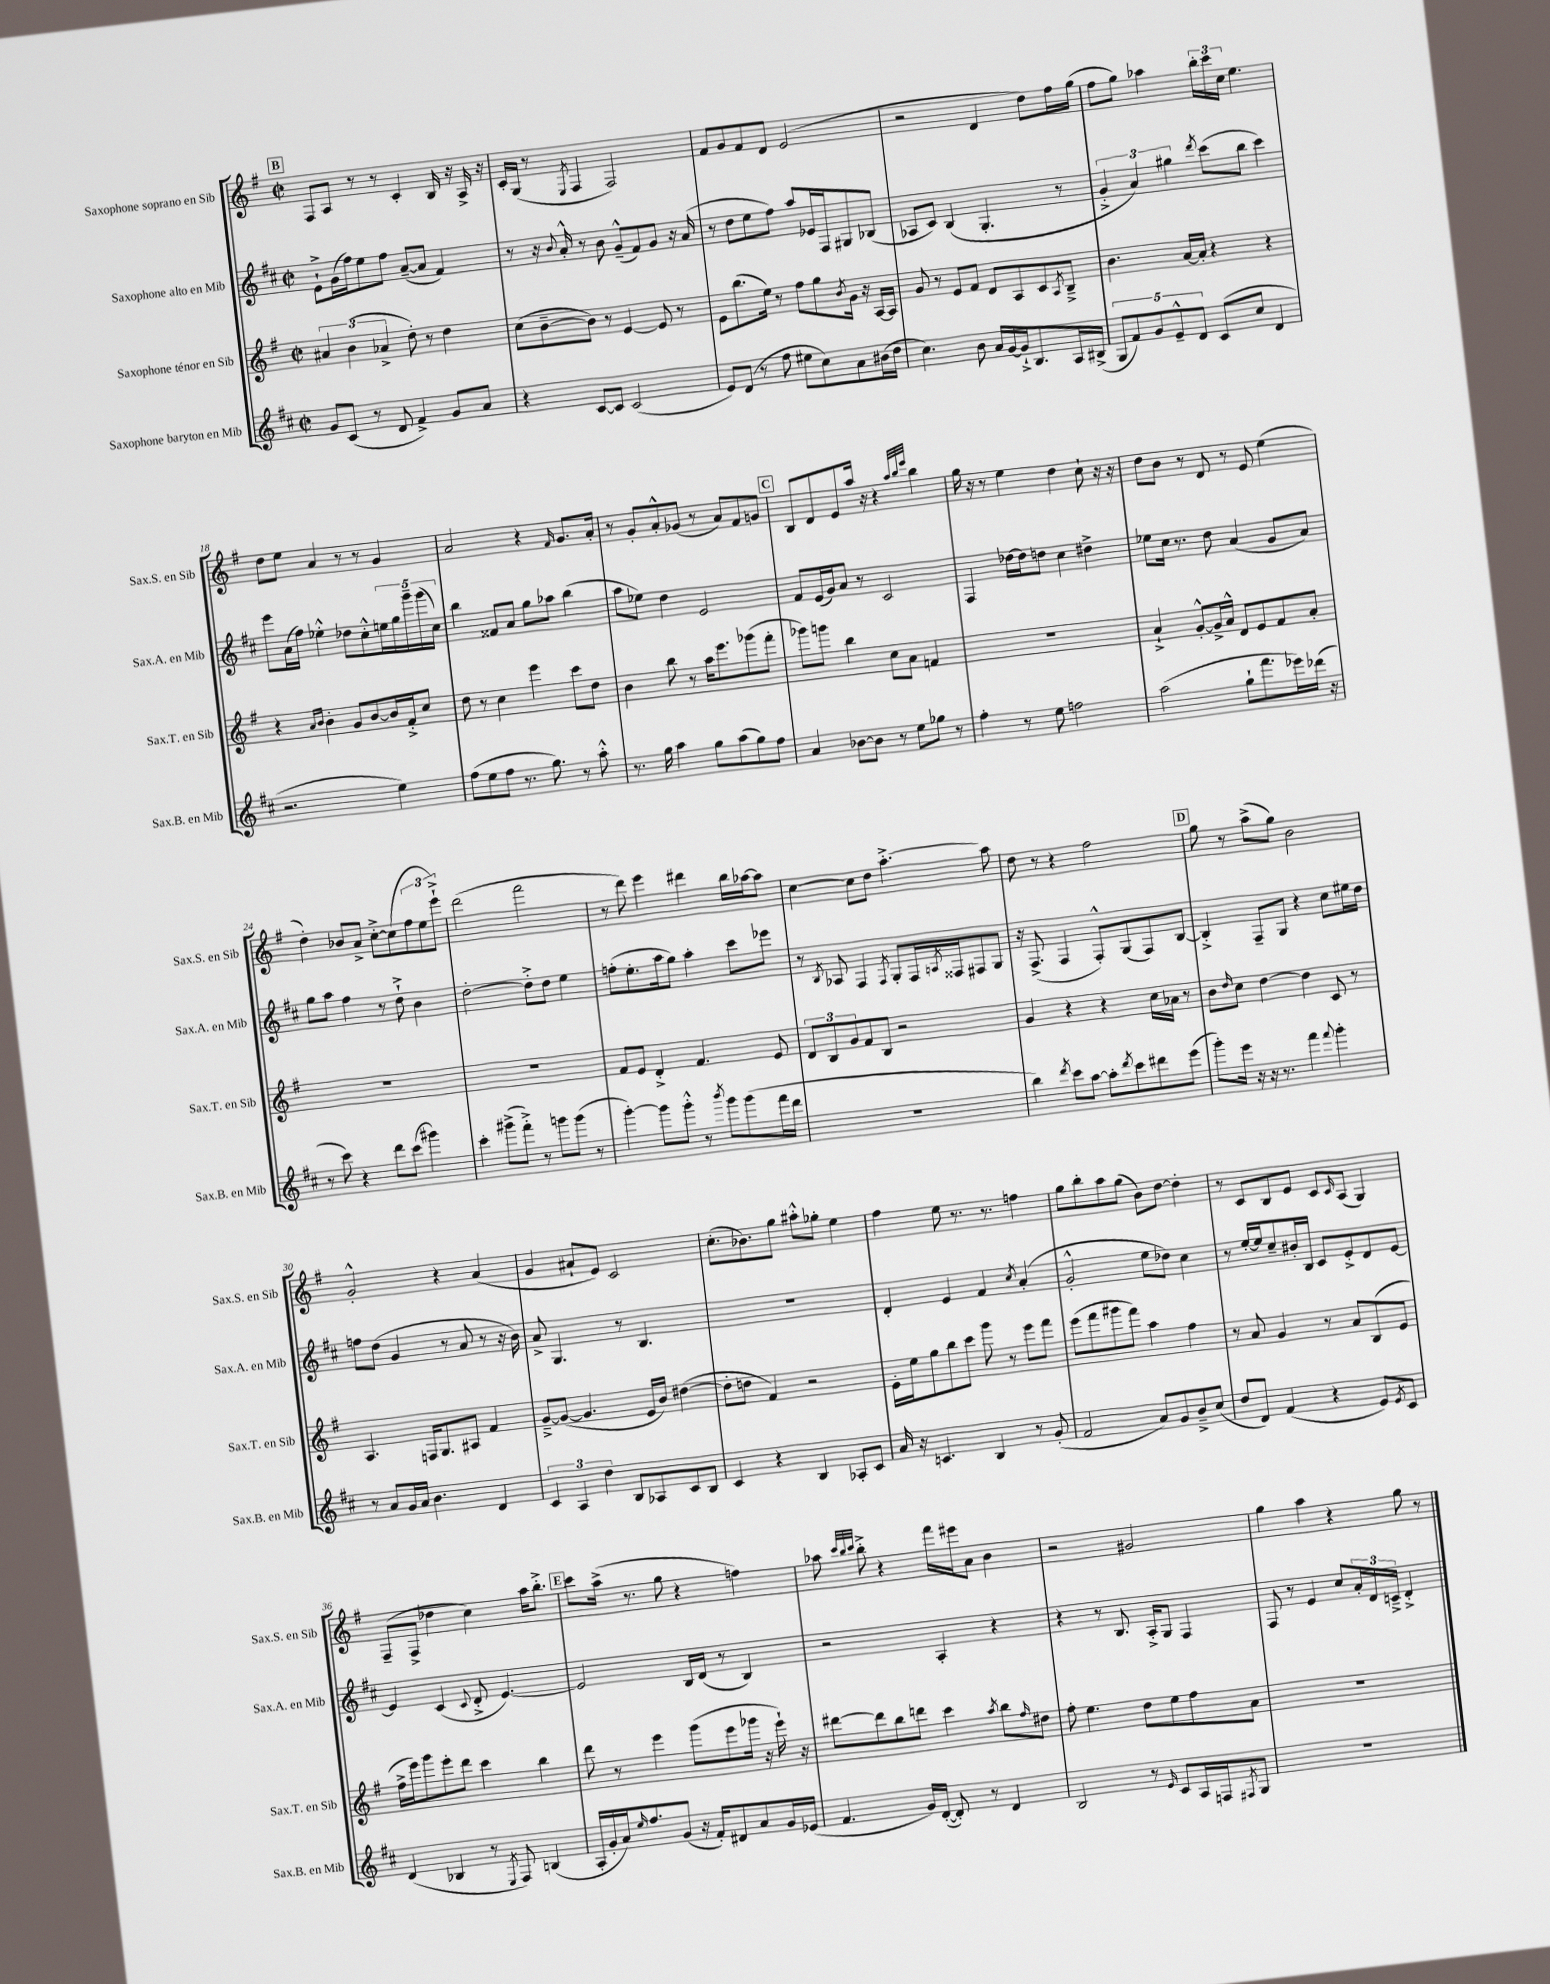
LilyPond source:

<<
\new StaffGroup <<
\new Staff = "s0" \with { instrumentName = "Saxophone soprano en Sib" shortInstrumentName = "Sax.S. en Sib" } {
    \clef treble \key g \major \defaultTimeSignature \time 2/2
    \mark \markup { \box "B" } fis8 a8 r8 r8 c'4-. b16 r16 a16-> r16 |
    c'16-. g16( r8 \acciaccatura { e8 } fis4 fis2) |
    fis'8 g'8 fis'8 d'8 e'2( |
    r2 d'4 d''8) fis''16 g''16( |
    fis''8 g''8) aes''4 \tuplet 3/2 { b''16-. c'''16 c''16 } e''4. |
    d''8 e''8 a'4 r8 r8 g'4 |
    a'2 r4 \grace { fis'16 } g'8. a'16-. |
    r8 g'8-. a'8-.-^ ges'8( r8 a'8) fis'8 g'8 |
    \mark \markup { \box "C" } b8 d'8 e'8 a''16 r16 r4 \grace { a''32 b''32 e'''32 } b''4 |
    g''16 r16 r8 e''4 d''4 c''8-! r16 r16 |
    d''8 b'8 r8 d'8 r8 e'8 e''4( |
    d''4-.) bes'8 a'8-> c''8~-.-> c''8( \tuplet 3/2 { fis''8 e''8 e'''8-!->) } |
    d'''2( fis'''2 |
    r8 d'''8) e'''4 dis'''4 b''16 aes''16~ aes''8 |
    c''4~ c''8 d''8 a''4.~-.-> a''8 |
    d''8 r8 r4 fis''2 |
    \mark \markup { \box "D" } g''8 r8 a''8->( g''8) b'2 |
    g'2-.-^ r4 a'4( |
    g'4 ais'8-! e'8) c'2 |
    c''8.-.( bes'8.) g''8 ais''8-.-^ ges''8-. e''4 |
    fis''4 e''8 r8. r8. f''4 |
    g''8 b''8-. a''8 g''8( b'8) d''8~ d''4-. |
    r8 c'8 b8 e'8 c'8 \grace { c'16 } a8( g4) |
    fis8--( fis8-> des''4 c''4) a''16 b''8.-.-> |
    \mark \markup { \box "E" } c'''8 a''16->( r8. g''8 r4 f''4) |
    aes''8 \grace { c'''32 b''32 c'''32 } b''8-.-> r4 fis'''16 eis'''16 a'8 b'4 |
    r2 gis'2 |
    g''4 a''4 r4 g''8 r8 \bar "|." |
}
\new Staff = "s1" \with { instrumentName = "Saxophone alto en Mib" shortInstrumentName = "Sax.A. en Mib" } {
    \clef treble \key d \major \defaultTimeSignature \time 2/2
    \mark \markup { \box "B" } e'8-!-> g'16( fis''16) e''8 fis''8 a'8~--( a'8 fis'4) |
    r8 r16 \appoggiatura { b'8 } a'16-.-^ r8 b'8 g'8---^( fis'8) g'8 r16 a'16( |
    r8 d''8 e''8 fis''8) a''8 ees'16 fis16 gis8 bes8( |
    aes8 cis'8) b4( g4.-. r8 |
    \tuplet 3/2 { g'4-.-> a'4) gis''4 } \acciaccatura { d'''8 } cis'''8( b''8 cis'''4) |
    e'''8 a'16( fis''16) ees''4-.-^ des''8 cis''8-.-^ \tuplet 5/4 { e''16 g''16 g'''16-- g'''16( cis''16) } |
    b''4 fisis'8 a'8 g''8 aes''8 b''4( |
    a''8 ees''8) d''4 e'2 |
    \mark \markup { \box "C" } fis'8 e'16( g'16) a'8 r8 cis'2 |
    fis4 des''16~ des''16 d''8 cis''4 dis''4-> |
    ees''8 cis''16 r8. d''8 a'4( g'8 a'8) |
    g''8 a''8 fis''4 r8 d''8-!-> b'4 |
    d''2~-. d''8-.-> d''8 e''4 |
    f''8-.( e''8.-. a''16 g''8) a''4-. cis'''8 ees'''8 |
    r8 \acciaccatura { b8 } aes8 fis4 \acciaccatura { fis8 } g8-. fis16 \acciaccatura { a8 } fisis16 fis8 g8 |
    r16 fis8.->( fis4 fis8-.-^) g8( fis8) b8~ |
    \mark \markup { \box "D" } b4-.-> fis8-- g8 r4 cis''8 eis''16 d''16 |
    f''8 d''8( g'4 r8 a'8 r8 r16 b'16) |
    a'8-> g4. r8 b4. |
    R1 |
    d'4-. e'4 fis'4 \acciaccatura { cis''8 } a'4-.( |
    g'2-.-^ e''8 des''8) cis''4 |
    r8 e''16~-. e''16 cis''8-- bis'16-. b16 cis'8 e'8-.-> d'8 e'8~ |
    e'4 cis'4( \appoggiatura { cis'8 } d'8-.-> e'4.~) |
    \mark \markup { \box "E" } e'2 b16 d'16( r8 b4) |
    r2 a4-. r4 |
    r4 r8 b8. a16-.-> g8 fis4 |
    fis8 r8 e'4 cis''8 \tuplet 3/2 { a'16-. d'16 c'16---> } d'4-.-> \bar "|." |
}
\new Staff = "s2" \with { instrumentName = "Saxophone ténor en Sib" shortInstrumentName = "Sax.T. en Sib" } {
    \clef treble \key g \major \defaultTimeSignature \time 2/2
    \mark \markup { \box "B" } \tuplet 3/2 { ais'4 b'4( aes'4-> } d''8-.) r8 d''4 |
    c''8( b'8~-- b'8) r8 e'4~ e'8 r8 |
    e'8 b''8.( e''16) r8 fis''8 g''8 \acciaccatura { b'8 } g'16 r16 a16~ a16 |
    g'8 r8 e'8 fis'8 d'8 a8 c'8 \acciaccatura { a8 } b8---> |
    b'4. a'16~ a'16-. r4 r4 |
    r4 \grace { a'16 b'16 } b'4-. g'8 b'8~ b'16 fis'16-.-> c''8 |
    d''8 r8 c''4 e'''4 c'''8 d''8 |
    b'4 b''8 r8 a''16 e'''8. ges'''8( fis'''8-. |
    \mark \markup { \box "C" } ges'''8) g'''8 b''4 c''8 a'8 f'4 |
    R1 |
    a'4-!-> g'8~-.-^ g'16-> a'16-^ d'8 e'8 fis'8 a'8-. |
    R1 |
    R1 |
    fis'8 e'8 d'4-.-> fis'4. e'8 |
    \tuplet 3/2 { d'8 b8 g'8 } fis'8 b8 r2 |
    g'4 r4 r4 c''16 aes'16 r8 |
    \mark \markup { \box "D" } b'8 \grace { d''16 } c''8 d''4~ d''4 c'8 r8 |
    a4. f16 g8. ais8 fis'4 |
    g'8~---> g'8~( g'4. e'16 b'16) dis''4~( |
    dis''8-. d''8 fis'4) r2 |
    e'16-. e''16 g''8 b''8 c'''8 g'''8 r8 e'''8 fis'''8 |
    e'''8( fis'''8 gis'''8 fis'''8) a''4 fis''4 |
    r8 a'8 g'4 r8 a'8 b8( e'8 |
    fis''16-> e'''16) g'''8 e'''8-. d'''8 c'''4 b''4 |
    \mark \markup { \box "E" } d'''8 r8 e'''4 g'''8( e'''8 ges'''16 r16 e'''16-!) r16 |
    dis'''8~ dis'''8 b''8 d'''8 c'''4 \acciaccatura { a''8 } b''8 \grace { fis''16 } dis''8 |
    fis''8-. e''4. d''8 e''8 fis''8 a'8 |
    R1 \bar "|." |
}
\new Staff = "s3" \with { instrumentName = "Saxophone baryton en Mib" shortInstrumentName = "Sax.B. en Mib" } {
    \clef treble \key d \major \defaultTimeSignature \time 2/2
    \mark \markup { \box "B" } g'8 cis'8( r8 d'8 fis'4->) g'8 a'8 |
    r4 cis'8~ cis'8 cis'2( |
    e'8) d'8( r8 fis''8 eis''8 cis''8) a'8 bis'16( d''16 |
    cis''4.) b'8 a'16 g'16~ g'16-!-> b8. a16 bis16->( |
    \tuplet 5/4 { g8 fis'8) g'8 e'8---^ d'8 } cis'8( cis''8 d'4 |
    r2. e''4) |
    fis''8( e''8 fis''8 r8. g''8.) r8 a''8-.-^ |
    r8. g''16 a''4 g''8 a''8( g''8) fis''8 |
    \mark \markup { \box "C" } a'4 bes'8~ bes'8 r8 e''8 ges''8 r8 |
    fis''4-. r8 e''8 f''2 |
    a''2( g''8-! fis'''8. ees'''16) des'''16( r16 |
    r8 cis'''8) r4 d'''8 cis'''8( gis'''4) |
    cis'''4-. gis'''8->( fis'''8-.->) r8 g'''8 g'''8( r8 |
    g'''4~-.) g'''8 g'''8-.-^ r8 \acciaccatura { b'''8 } g'''8 g'''8( fis'''16 d'''16 |
    R1 |
    b''4) \acciaccatura { d'''8 } cis'''8 a''8~ a''8-. \acciaccatura { d'''8 } cis'''8 dis'''8 e'''8( |
    \mark \markup { \box "D" } g'''8-.) e'''16 r16 r16 r8. fis'''4 \appoggiatura { fis'''8 } g'''4-. |
    r8 a'8 g'16 a'16 b'4. d'4 |
    \tuplet 3/2 { cis'4 a4 d''4 } b8 aes8 cis'8 b8 |
    cis'4 r4 b4 aes8-. cis'8 |
    a'16 r16 c'4. b4 r8 g'8-.( |
    fis'2 a'8) g'8 b'8---> cis''8( |
    d''8 d'8) fis'4( r4 e'8) \acciaccatura { e'8 } cis'8 |
    d'4( bes4 r8 \acciaccatura { e8 } fis8) b4( |
    \mark \markup { \box "E" } a16-. g'16-. a'16) \grace { e''16 } fis''8. g'8( r16 fis'16-.) dis'8 a'8 g'16 ees'16( |
    fis'4. g'16) d'16~-.( d'8-.) r8 d'4 |
    b2 r8 \grace { e'16 } cis'8 a16 f16 \acciaccatura { fis8 } g8 |
    R1 \bar "|." |
}
>>
>>
\layout { \context { \Score currentBarNumber = #13 } }
